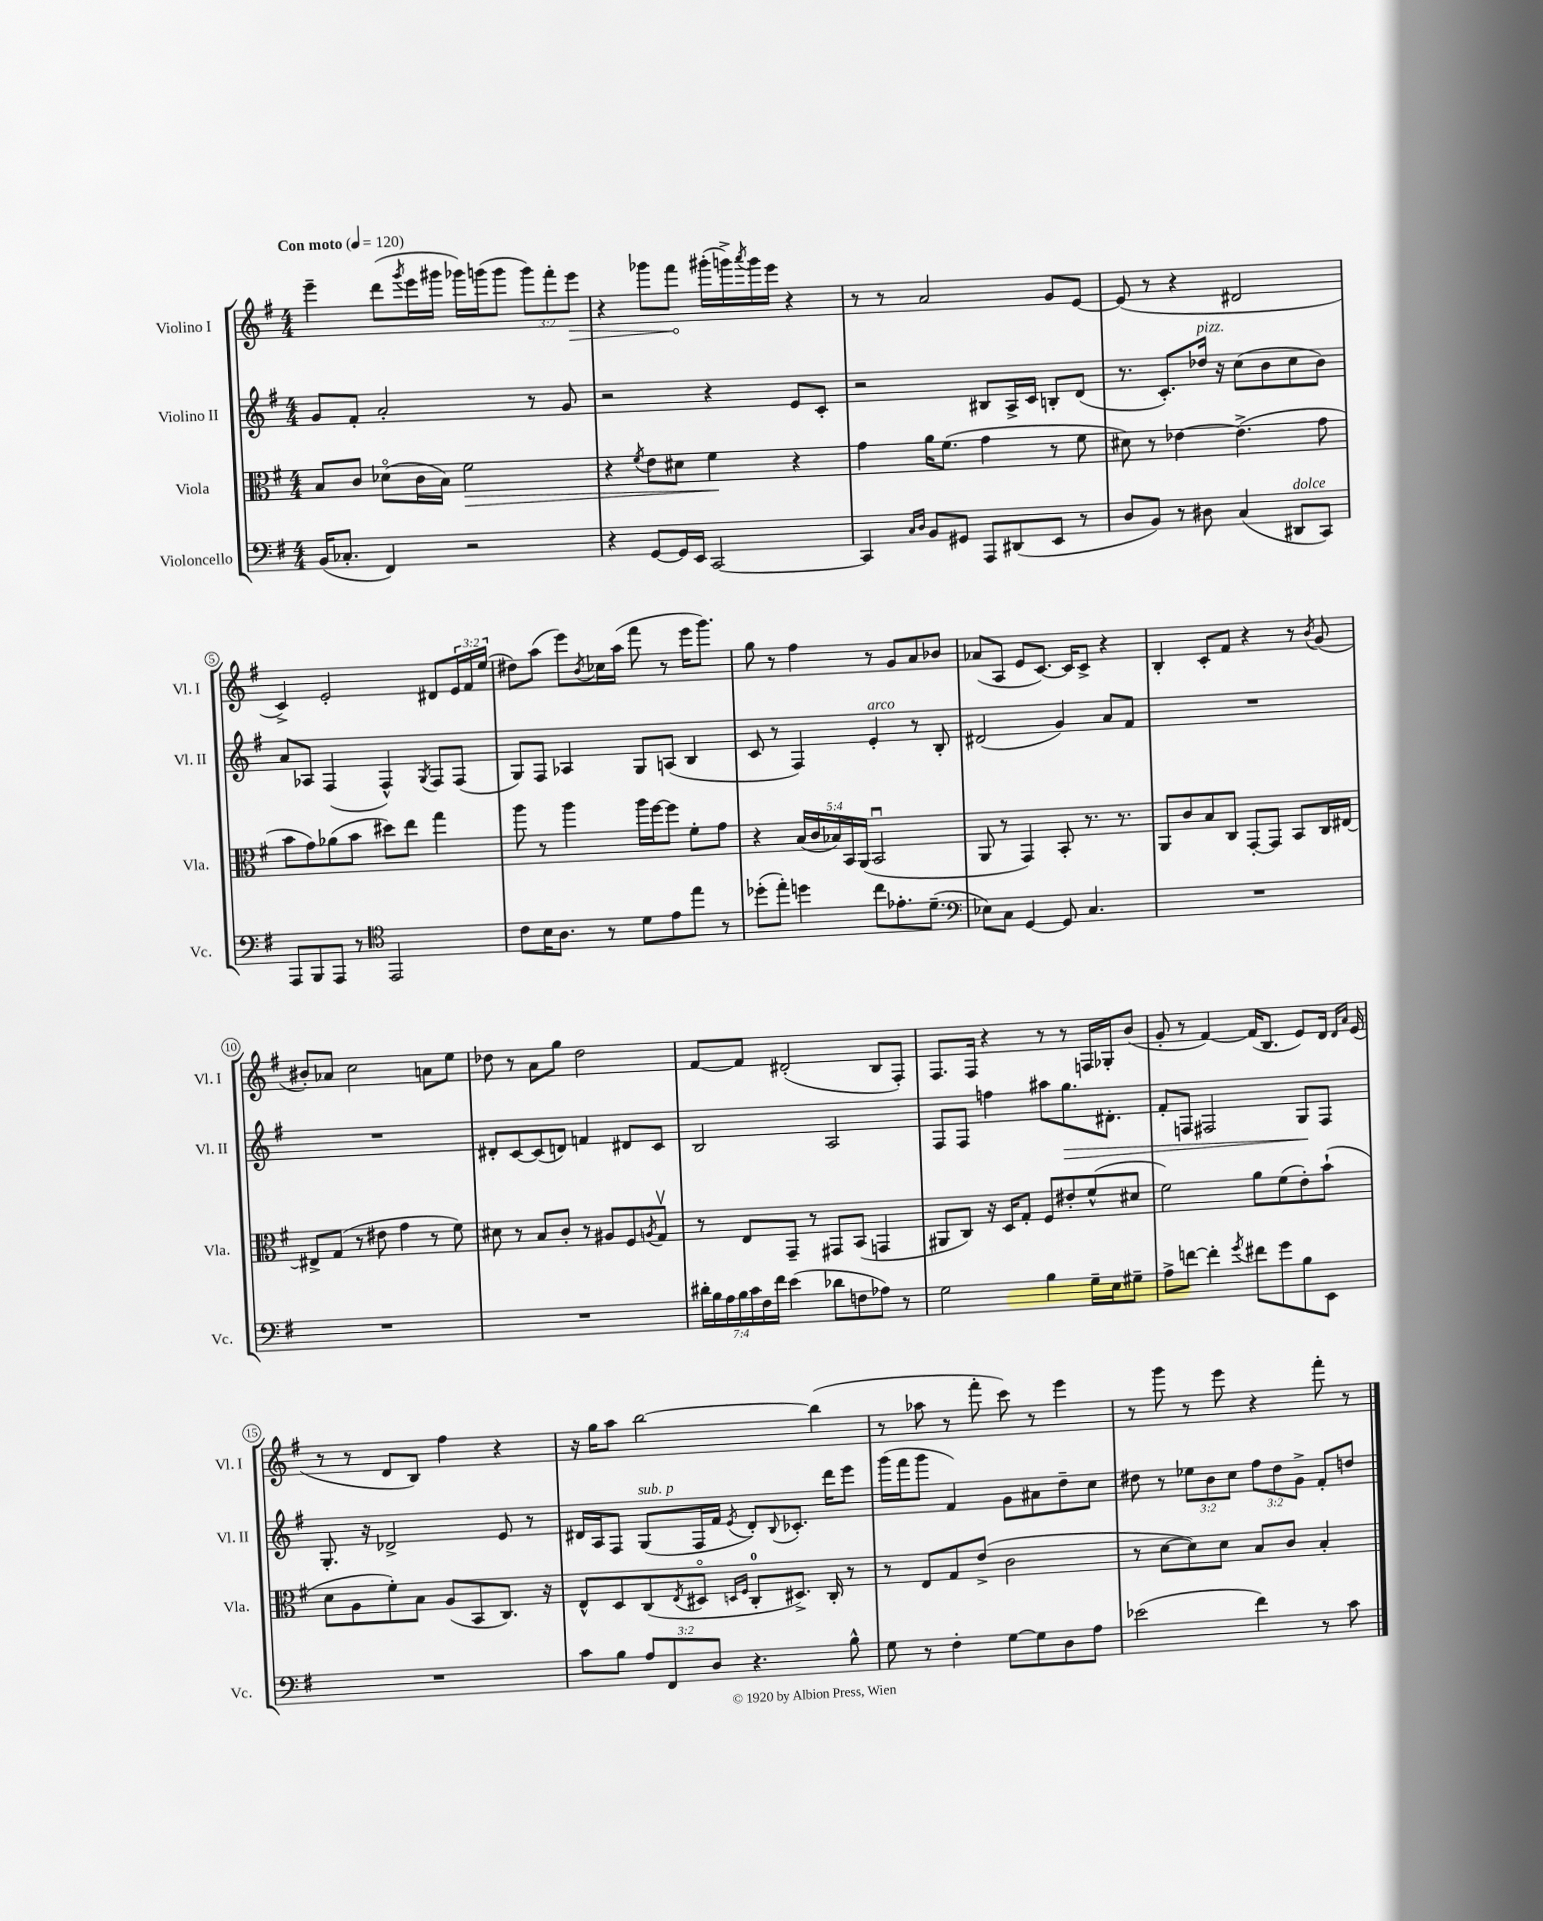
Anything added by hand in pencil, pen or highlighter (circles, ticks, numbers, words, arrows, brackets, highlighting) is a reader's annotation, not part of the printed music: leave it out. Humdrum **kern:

**kern	**kern	**kern	**kern
*staff4	*staff3	*staff2	*staff1
*clefF4	*clefC3	*clefG2	*clefG2
*k[f#]	*k[f#]	*k[f#]	*k[f#]
*M4/4	*M4/4	*M4/4	*M4/4
*MM120	*MM120	*MM120	*MM120
(16BB	8B	8g	4eee~
8.C-'	.	.	.
.	8c	8f#'	.
4FF#)	(8d-o	2a'	(8ddd
.	.	.	8qggg
.	16c	.	16eee
.	16B)	.	16ggg#
2r	2f#	.	16ggg-)
.	.	.	(16ggg
.	.	.	8ggg
.	.	8r	12ggg)
.	.	.	12fff#'
.	.	8g	.
.	.	.	12eee
=	=	=	=
4r	4r	2r	4r
.	8qf#	.	.
[8GG	8e	.	8ggg-
16GG]	8d#	.	8fff#
16EE	.	.	.
[2CC	4f#	4r	(16ggg#'
.	.	.	16ggg^)
.	.	.	8qaaa
.	.	.	16ggg
.	.	.	16eee
.	4r	8e	4r
.	.	8c'	.
=	=	=	=
4CC]	4g	2r	8r
.	.	.	8r
16qqC	.	.	.
16qqD	.	.	.
8BB	16a	.	2a
.	(8.f#	.	.
8GG#	.	.	.
8AAA	4g	8B#	.
(8DD#	.	16A^	.
.	.	16c	.
8EE	8r	8B'	8g
8r	8f#	(8d	[8e
=	=	=	=
8D	8d#)	8.r	(8e]
8BB)	8r	.	8r
.	.	8.c')	.
8r	[4e-	.	4r
8D#	.	16dd-	.
.	.	16r	.
(4C	(4.e-^]	(8cc	2d#
.	.	8b	.
8DD#	.	8cc	.
8CC)	8g	8b)	.
=	=	=	=
8AAA	8b	8a	4c^)
8BBB	8g)	8A-	.
8AAA	(8a-	(4F#	2e'
8r	8b	.	.
*clefC4	*	*	*
2EE	8dd#)	4F#^^)	.
.	8ee	.	.
.	.	8qG	.
.	4gg	8F#	8d#
.	.	(8F#	24e
.	.	.	24f#
.	.	.	(24ee
=	=	=	=
8c	8aa	8G)	8dd#)
16B	8r	8F#	(8aa
8.A	.	.	.
.	4aa	4A-	8eee)
.	.	.	8qb
8r	.	.	16cc-
.	.	.	(16aa
8d	16aa	8G	8fff#
.	[16ff#	.	.
8e	8ff#]	(8A	8r
8ee	8f#'	4B	16eee
.	.	.	8.ggg)
8r	8g	.	.
=	=	=	=
(8dd-'	4r	8c	8gg
8ee')	.	8r	8r
4dd	(20B	4F#)	4ff#
.	20c	.	.
.	20B-)	.	.
.	20BB	.	.
.	(20AA	.	.
8cc	2BBu	4e'	8r
8.e-'	.	.	8g
.	.	8r	8a
(8.d~	.	.	.
.	.	8B'	8b-
=	=	=	=
*clefF4	*	*	*
8E-)	8AA	(2d#	(8a-
8C	8r	.	8A
[4GG	4GG)	.	8e
.	.	.	[8.c)
8GG]	8BB'	4g)	.
.	.	.	16c]
4.C	8.r	.	8c^
.	.	8a	4r
.	8.r	.	.
.	.	8f#	.
=	=	=	=
1r	8AA	1r	4B'
.	8c	.	.
.	8B	.	8c'
.	8C	.	8f#
.	[8GG'	.	4r
.	8GG]	.	.
.	8BB	.	8r
.	.	.	8qb
.	16C	.	(8g
.	[16E#	.	.
=	=	=	=
1r	8E#^]	1r	8b#')
.	(8G	.	8a-
.	8r	.	2cc
.	8e#	.	.
.	4g	.	.
.	8r	.	8a
.	8f#)	.	8ee
=	=	=	=
1r	8d#	8d#'	8dd-
.	8r	[8c	8r
.	8B	(8c]	8a
.	8c'	8d)	8gg
.	8r	4f	2dd-
.	8A#	.	.
.	8F#	8d#	.
.	8qA	.	.
.	8Gv	8c	.
=	=	=	=
28d#'	8r	2B	[8f#
28B	.	.	.
28A	.	.	.
28B	.	.	.
.	8E	.	8f#]
28c	.	.	.
28F#	.	.	.
28f#	.	.	.
(4e	8GG~	.	(2d#'
.	8r	.	.
8d-	8GG#	2A	.
8F	(8BB	.	.
8A-)	4GG	.	8B
8r	.	.	8F#')
=	=	=	=
2G	8AA#	8F#	8.F#
.	8C)	8F#	.
.	.	.	16F#
.	16r	4ff	4r
.	16D	.	.
.	8G'	.	.
4B	8F#	8aa#	8r
.	8e#'	8.gg	8r
16G~	(8f#^^	.	16F
16E	.	8.d#'	16G-'
8G#~	8d#	.	(8b
=	=	=	=
8A^	2f#)	8f#'	8g'
[8f	.	8F	8r
4f']	.	2F#	[4f#)
8qg	.	.	.
8f#	8a	.	(16f#]
.	.	.	8.B
8g	(8f#	.	.
8B	8e')	8G	8e)
8EE	(8b`	8F#	16d
.	.	.	16qqd
.	.	.	16qqa
.	.	.	(16e
=	=	=	=
1r	8d	8.G'	8r
.	8A	.	8r
.	.	16r	.
.	8f#')	2d-^	8d
.	8B	.	8B)
.	(8A	.	4ff#
.	8BB	.	.
.	8.C)	8e	4r
.	.	8r	.
.	16r	.	.
=	=	=	=
8c	8E^^	16d#	16r
.	.	16A	16gg
8B	8D	8F#	8aa
12A	(8C	(8G	[2bb
12FF#	.	.	.
.	8qE	.	.
.	8D#o	16F#	.
12D	.	.	.
.	.	16f#	.
.	16qqD	.	.
.	16qqF#	8qe	.
4.r	8C'	8d#')	.
.	.	8qqB	.
.	8.D#^)	8.c-'	.
.	.	.	(4bb]
.	16C'	16ddd	.
8B^^	8r	8eee	.
=	=	=	=
8G	8r	(16ggg	8r
.	.	16fff#	.
8r	8E	8ggg	8aa-
4F#'	8G	4f#)	8r
.	(8e^	.	8fff#'
[8G	2c	8g	8ccc)
8G]	.	8a#	8r
8D	.	8dd~	4eee
8A	.	8cc	.
=	=	=	=
(2e-	8r	8dd#	8r
.	[8d	8r	8ggg
.	8d])	12ee-	8r
.	.	12b	.
.	8d	.	8eee
.	.	12cc	.
4f#)	8B	12ff#	4r
.	.	12dd#	.
.	8c	.	.
.	.	12g^	.
8r	4B'	8f#'	8fff#'
8c	.	8dd	8r
==	==	==	==
*-	*-	*-	*-
